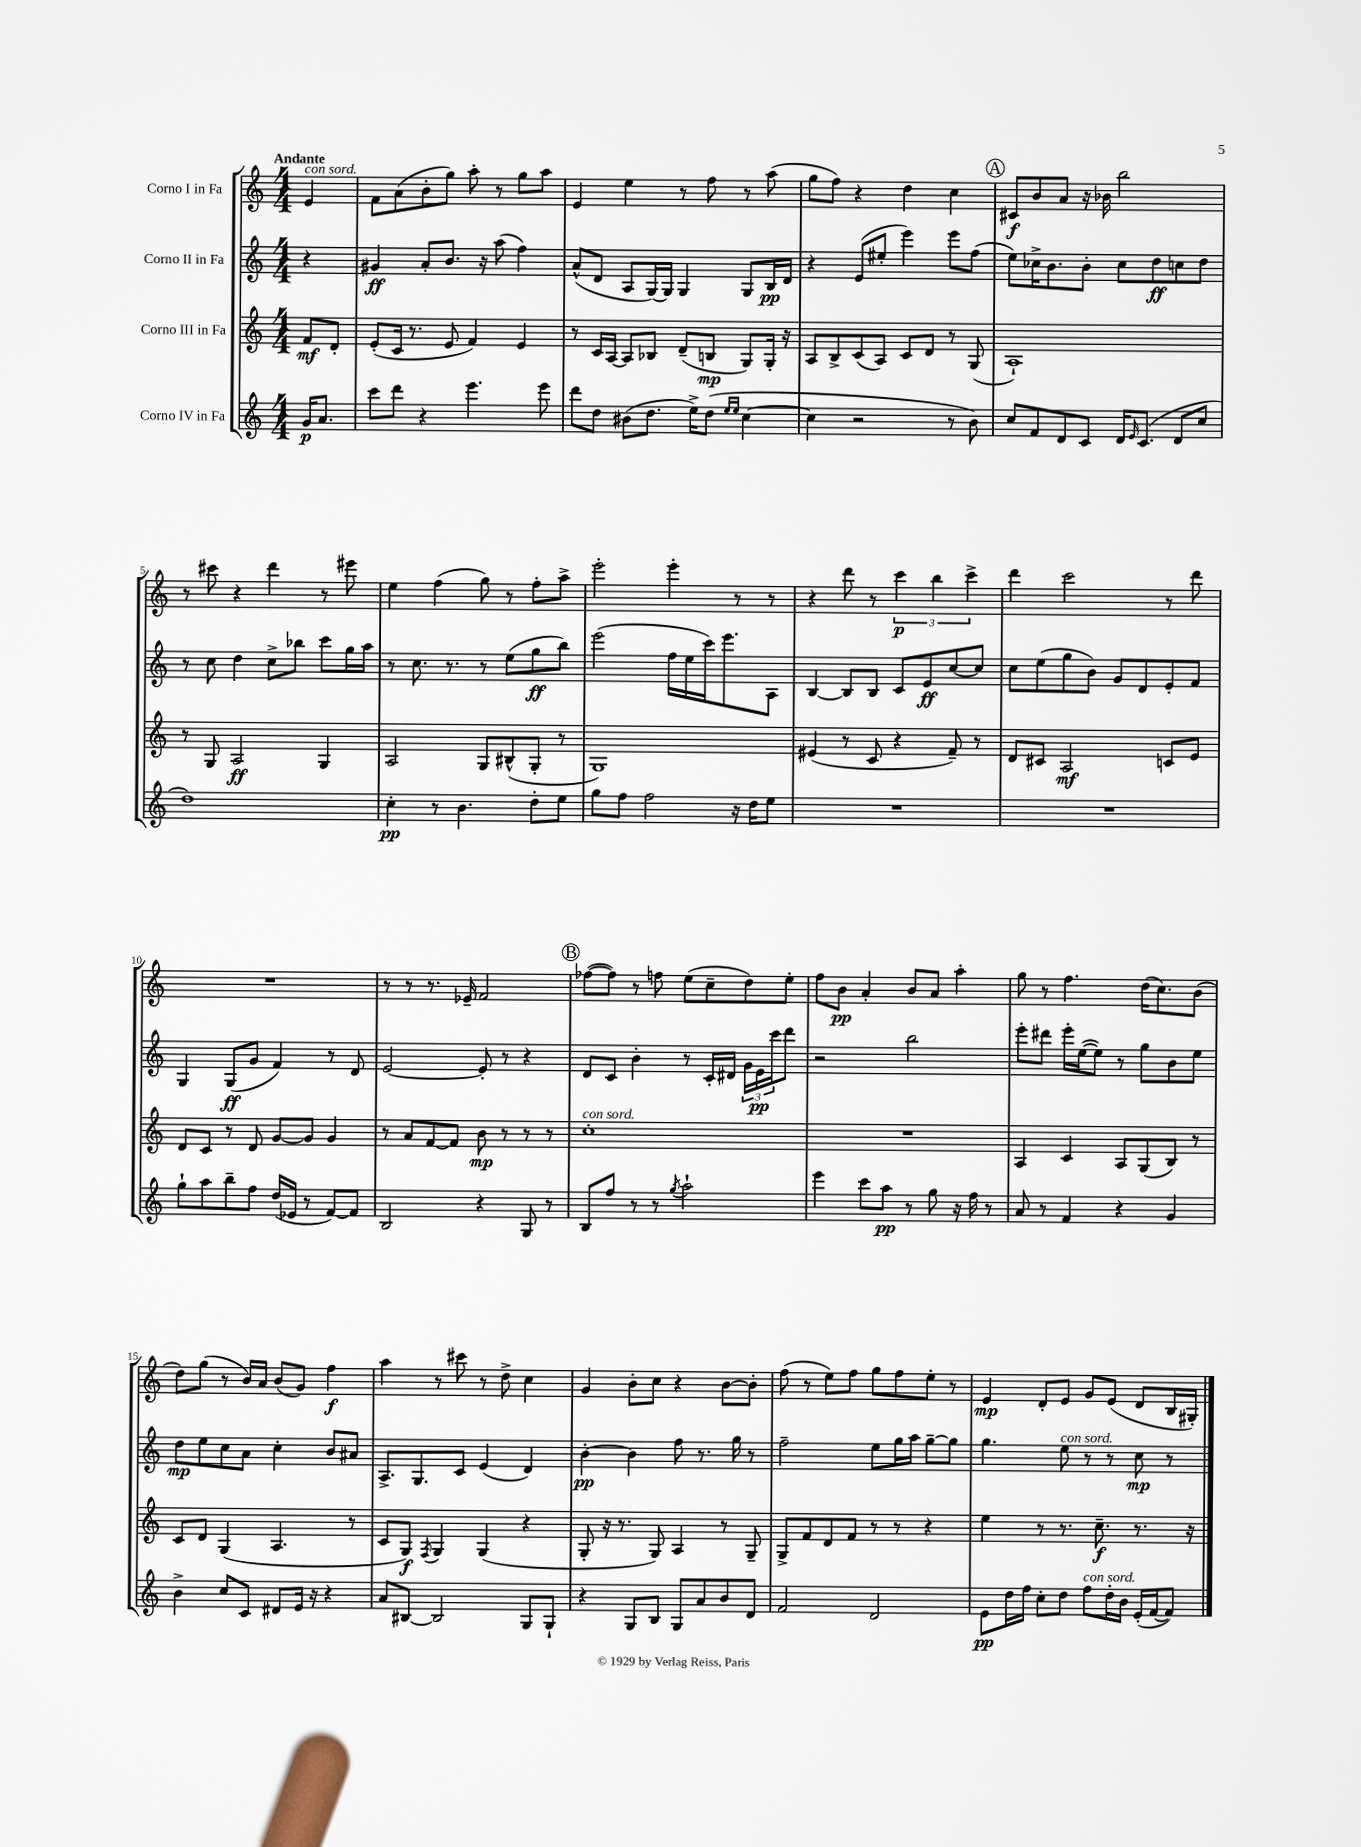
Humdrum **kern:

**kern	**dynam	**kern	**dynam	**kern	**dynam	**kern	**dynam
*part4	*part4	*part3	*part3	*part2	*part2	*part1	*part1
*staff4	*staff4	*staff3	*staff3	*staff2	*staff2	*staff1	*staff1
*I"Corno IV in Fa	*	*I"Corno III in Fa	*	*I"Corno II in Fa	*	*I"Corno I in Fa	*
*clefG2	*	*clefG2	*	*clefG2	*	*clefG2	*
*k[]	*	*k[]	*	*k[]	*	*k[]	*
*M4/4	*	*M4/4	*	*M4/4	*	*M4/4	*
=	=	=	=	=	=	=	=
!	!	!	!	!	!	!LO:TX:a:B:t=Andante	!
!	!	!	!	!	!	!LO:TX:a:i:t=con sord.	!
16g/KL	p	8f/L	mf	4r	.	4e/	.
8.a/J	.	.	.	.	.	.	.
.	.	8d'/J	.	.	.	.	.
=1	=1	=1	=1	=1	=1	=1	=1
8ccc\L	.	(8e'/L	.	4g#X/	ff	8f\L	.
8ddd\J	.	16c/Jk	.	.	.	(8a\	.
.	.	8.r	.	.	.	.	.
4r	.	.	.	8a'/L	.	8b'\	.
.	.	8e/	.	8.b/J	.	8gg\J)	.
4.eee\	.	4f/)	.	.	.	8aa'\	.
.	.	.	.	16r	.	.	.
.	.	.	.	(8aa\	.	8r	.
.	.	4e/	.	4ff\)	.	8gg\L	.
8eee\	.	.	.	.	.	8aa\J	.
=2	=2	=2	=2	=2	=2	=2	=2
8ddd\L	.	8r	.	(8a^^/L	.	4e/	.
8dd\J	.	16c/LL	.	8d/J	.	.	.
.	.	[16A/JJ	.	.	.	.	.
(8b#X\L	.	8A/L]	.	8A/L	.	4ee\	.
8.dd\J	.	8B-X/J	.	[16G/L)	.	.	.
.	.	.	.	16G/JJ]	.	.	.
.	.	(8d~/L	.	4G/	.	8r	.
16ee^\KL)	.	.	.	.	.	.	.
(8dd\J	.	8Bn/J	mp	.	.	8ff\	.
16qqee/LL	.	.	.	.	.	.	.
16qqee/JJ	.	.	.	.	.	.	.
[4cc\	.	8G/L)	.	8G/L	.	8r	.
.	.	16G'/Jk	.	16B/L	pp	(8aa\	.
.	.	16r	.	16d/JJ	.	.	.
=3	=3	=3	=3	=3	=3	=3	=3
4cc\]	.	8A/L	.	4r	.	8gg\L	.
.	.	8B^/	.	.	.	8ff\J)	.
2r	.	(8c/	.	(8e/L	.	4r	.
.	.	8A/J)	.	8ee#X'/J	.	.	.
.	.	8c/L	.	4eee\)	.	4dd\	.
.	.	8d/J	.	.	.	.	.
8r	.	8r	.	8eee\L	.	4cc\	.
8b\)	.	(8G/	.	(8ff\J	.	.	.
!!LO:REH:place=s1:t=A
=4	=4	=4	=4	=4	=4	=4	=4
8cc/L	.	1A`)	.	8ee\L)	.	8c#X/L	f
8f/	.	.	.	16cc-X^\K	.	8b/	.
.	.	.	.	8.b\	.	.	.
8d/	.	.	.	.	.	8a/J	.
8c/J	.	.	.	8b'\J	.	16r	.
.	.	.	.	.	.	16b-X\	.
16d/KL	.	.	.	8cc-\L	.	2bb\	.
16qqe/	.	.	.	.	.	.	.
(8.c/J	.	.	.	.	.	.	.
.	.	.	.	8dd\	ff	.	.
8d/L	.	.	.	8ccn\	.	.	.
8cc/J	.	.	.	8dd\J	.	.	.
!!LO:LB:g=z
=5	=5	=5	=5	=5	=5	=5	=5
1dd)	.	8r	.	8r	.	8r	.
.	.	8G/	.	8cc\	.	8ccc#X\	.
.	.	2A/	ff	4dd\	.	4r	.
.	.	.	.	8cc^\L	.	4ddd\	.
.	.	.	.	8bb-X\J	.	.	.
.	.	4G/	.	8ccc\L	.	8r	.
.	.	.	.	16gg\L	.	8eee#X\	.
.	.	.	.	16aa\JJ	.	.	.
=6	=6	=6	=6	=6	=6	=6	=6
4cc'\	pp	2A/	.	8r	.	4ee\	.
.	.	.	.	8.cc\	.	.	.
8r	.	.	.	.	.	(4ff\	.
.	.	.	.	8.r	.	.	.
4.b\	.	.	.	.	.	.	.
.	.	8G/L	.	8r	.	8gg\)	.
.	.	(8B#X^^/	.	(8ee\L	.	8r	.
8dd'\L	.	8G'/J	.	8gg\	ff	8ff'\L	.
8ee\J	.	8r	.	8bb\J)	.	8aa^\J	.
=7	=7	=7	=7	=7	=7	=7	=7
8gg\L	.	1G)	.	(2eee\	.	2eee'\	.
8ff\J	.	.	.	.	.	.	.
2ff\	.	.	.	.	.	.	.
.	.	.	.	16ff\LL	.	4eee'\	.
.	.	.	.	16ee\	.	.	.
.	.	.	.	16ccc\J)	.	.	.
.	.	.	.	8.eee\	.	.	.
16r	.	.	.	.	.	8r	.
16dd\KL	.	.	.	.	.	.	.
8ee\J	.	.	.	8A\J	.	8r	.
=8	=8	=8	=8	=8	=8	=8	=8
1r	.	(4e#X/	.	[4B/	.	4r	.
.	.	8r	.	8B/L]	.	8ddd\	.
.	.	8c/	.	8B/J	.	8r	.
.	.	4r	.	8c/L	.	6ccc\	p
.	.	.	.	8e/	ff	.	.
.	.	.	.	.	.	6bb\	.
.	.	8f~/)	.	[8cc/	.	.	.
.	.	.	.	.	.	6ccc^\	.
.	.	8r	.	8cc/J]	.	.	.
=9	=9	=9	=9	=9	=9	=9	=9
1r	.	8d/L	.	8cc\L	.	4ddd\	.
.	.	8c#X/J	.	(8ee\	.	.	.
.	.	2A/	mf	8gg\	.	2ccc\	.
.	.	.	.	8b\J)	.	.	.
.	.	.	.	8g/L	.	.	.
.	.	.	.	8d/	.	.	.
.	.	8cn/L	.	8e'/	.	8r	.
.	.	8e/J	.	8f/J	.	8ddd\	.
!!LO:LB:g=z
=10	=10	=10	=10	=10	=10	=10	=10
8gg`\L	.	8d/L	.	4G/	.	1r	.
8aa\	.	8c/J	.	.	.	.	.
8bb~\	.	8r	.	(8G/L	ff	.	.
8ff\J	.	8d/	.	8g/J	.	.	.
(16dd/LL	.	[8g/L	.	4f/)	.	.	.
16e-X/JJ	.	.	.	.	.	.	.
8r	.	8g/J]	.	.	.	.	.
[8f/L)	.	4g/	.	8r	.	.	.
8f/J]	.	.	.	8d/	.	.	.
=11	=11	=11	=11	=11	=11	=11	=11
2B/	.	8r	.	[2e/	.	8r	.
.	.	8a/L	.	.	.	8r	.
.	.	[8f/	.	.	.	8.r	.
.	.	8f/J]	.	.	.	.	.
.	.	.	.	.	.	16e-X~/	.
4r	.	8b\	mp	8e'/]	.	2f/	.
.	.	8r	.	8r	.	.	.
8G/	.	8r	.	4r	.	.	.
8r	.	8r	.	.	.	.	.
!!LO:REH:place=s1:t=B
=12	=12	=12	=12	=12	=12	=12	=12
!	!	!LO:TX:a:i:t=con sord.	!	!	!	!	!
8B/L	.	1cc'	.	8d/L	.	([8ff-X\L	.
8ff/J	.	.	.	8c/J	.	8ff-\J])	.
8r	.	.	.	4b'\	.	8r	.
8r	.	.	.	.	.	8ffn\	.
8qgg/	.	.	.	.	.	.	.
2aa`\	.	.	.	8r	.	(8ee\L	.
.	.	.	.	16c'/LL	.	8cc~\	.
.	.	.	.	16d#X/JJ	.	.	.
.	.	.	.	24g\LL	.	8dd\)	.
.	.	.	.	24e\	pp	.	.
.	.	.	.	24ccc\J	.	.	.
.	.	.	.	8ddd\J	.	8ee'\J	.
=13	=13	=13	=13	=13	=13	=13	=13
4eee\	.	1r	.	2r	.	8ff\L	.
.	.	.	.	.	.	8b\J	pp
8ccc\L	.	.	.	.	.	4a'/	.
8aa\J	pp	.	.	.	.	.	.
8r	.	.	.	2bb\	.	8b/L	.
8gg\	.	.	.	.	.	8a/J	.
16r	.	.	.	.	.	4aa'\	.
16ff\	.	.	.	.	.	.	.
8r	.	.	.	.	.	.	.
=14	=14	=14	=14	=14	=14	=14	=14
8a/	.	4A/	.	8eee'\L	.	8gg\	.
8r	.	.	.	8ddd#X\J	.	8r	.
4f/	.	4c/	.	16eee'\LL	.	4.ff\	.
.	.	.	.	([16ee\J	.	.	.
.	.	.	.	8ee\J])	.	.	.
4r	.	8A/L	.	8r	.	.	.
.	.	(8G/	.	8gg\L	.	(16dd\KL	.
.	.	.	.	.	.	8.cc\)	.
4g/	.	8B/J)	.	8b\	.	.	.
.	.	8r	.	8ee\J	.	(8b\J	.
!!LO:LB:g=z
=15	=15	=15	=15	=15	=15	=15	=15
4b^\	.	8c/L	.	8dd\L	mp	8dd\L)	.
.	.	8d/J	.	8ee\	.	(8gg\J	.
8cc/L	.	(4G/	.	8cc\	.	8r	.
8c/J	.	.	.	8a\J	.	16b/LL)	.
.	.	.	.	.	.	16a/JJ	.
8d#X/L	.	4.A/	.	4cc'\	.	(8b/L	.
16e/Jk	.	.	.	.	.	8g/J)	.
16r	.	.	.	.	.	.	.
4r	.	.	.	8b/L	.	4ff\	f
.	.	8r	.	8a#X/J	.	.	.
=16	=16	=16	=16	=16	=16	=16	=16
8a/L	.	8c/L	.	8.A^/L	.	4aa\	.
[8B#X/J	.	8G/J)	f	.	.	.	.
.	.	.	.	8.G/	.	.	.
.	.	8qF/	.	.	.	.	.
2B#/]	.	4G/	.	.	.	8r	.
.	.	.	.	8c/J	.	8ccc#X\	.
.	.	(4G/	.	(4e/	.	8r	.
.	.	.	.	.	.	8dd^\	.
8G/L	.	4r	.	4d/)	.	4cc\	.
8G`/J	.	.	.	.	.	.	.
=17	=17	=17	=17	=17	=17	=17	=17
4r	.	8G'/	.	[4b'\	pp	4g/	.
.	.	16r	.	.	.	.	.
.	.	8.r	.	.	.	.	.
8G/L	.	.	.	4b\]	.	8b'\L	.
8B/J	.	8G/)	.	.	.	8cc\J	.
8G/L	.	4A/	.	8ff\	.	4r	.
8a/	.	.	.	8.r	.	.	.
8b/	.	8r	.	.	.	[8b\L	.
.	.	.	.	16gg\	.	.	.
8d/J	.	8G~/	.	8r	.	8b'\J]	.
=18	=18	=18	=18	=18	=18	=18	=18
2f/	.	8G^/L	.	2ff~\	.	(8ff\	.
.	.	8f/	.	.	.	8r	.
.	.	8d/	.	.	.	8ee\L)	.
.	.	8f/J	.	.	.	8ff\J	.
2d/	.	8r	.	8ee\L	.	8gg\L	.
.	.	8r	.	16gg\L	.	8ff\	.
.	.	.	.	16aa\JJ	.	.	.
.	.	4r	.	[8gg~\L	.	8ee'\J	.
.	.	.	.	8gg\J]	.	8r	.
=19	=19	=19	=19	=19	=19	=19	=19
8e\L	pp	4ee\	.	4.gg\	.	4e/	mp
16dd\L	.	.	.	.	.	.	.
16ff\JJ	.	.	.	.	.	.	.
8cc'\L	.	8r	.	.	.	8d'/L	.
!	!	!	!	!LO:TX:a:i:t=con sord.	!	!	!
8dd\J	.	8.r	.	8ee\	.	8e/J	.
!LO:TX:a:i:t=con sord.	!	!	!	!	!	!	!
8ff\L	.	.	.	8r	.	8g/L	.
.	.	8.cc~\	f	.	.	.	.
16dd'\L	.	.	.	8r	.	(8e/J	.
16b\JJ	.	.	.	.	.	.	.
(16e'/LL	.	8.r	.	8cc\	mp	8d/L	.
[16f/J	.	.	.	.	.	.	.
8f/J])	.	.	.	8r	.	16B/L	.
.	.	16r	.	.	.	16G#X'/JJ)	.
==	==	==	==	==	==	==	==
*-	*-	*-	*-	*-	*-	*-	*-
